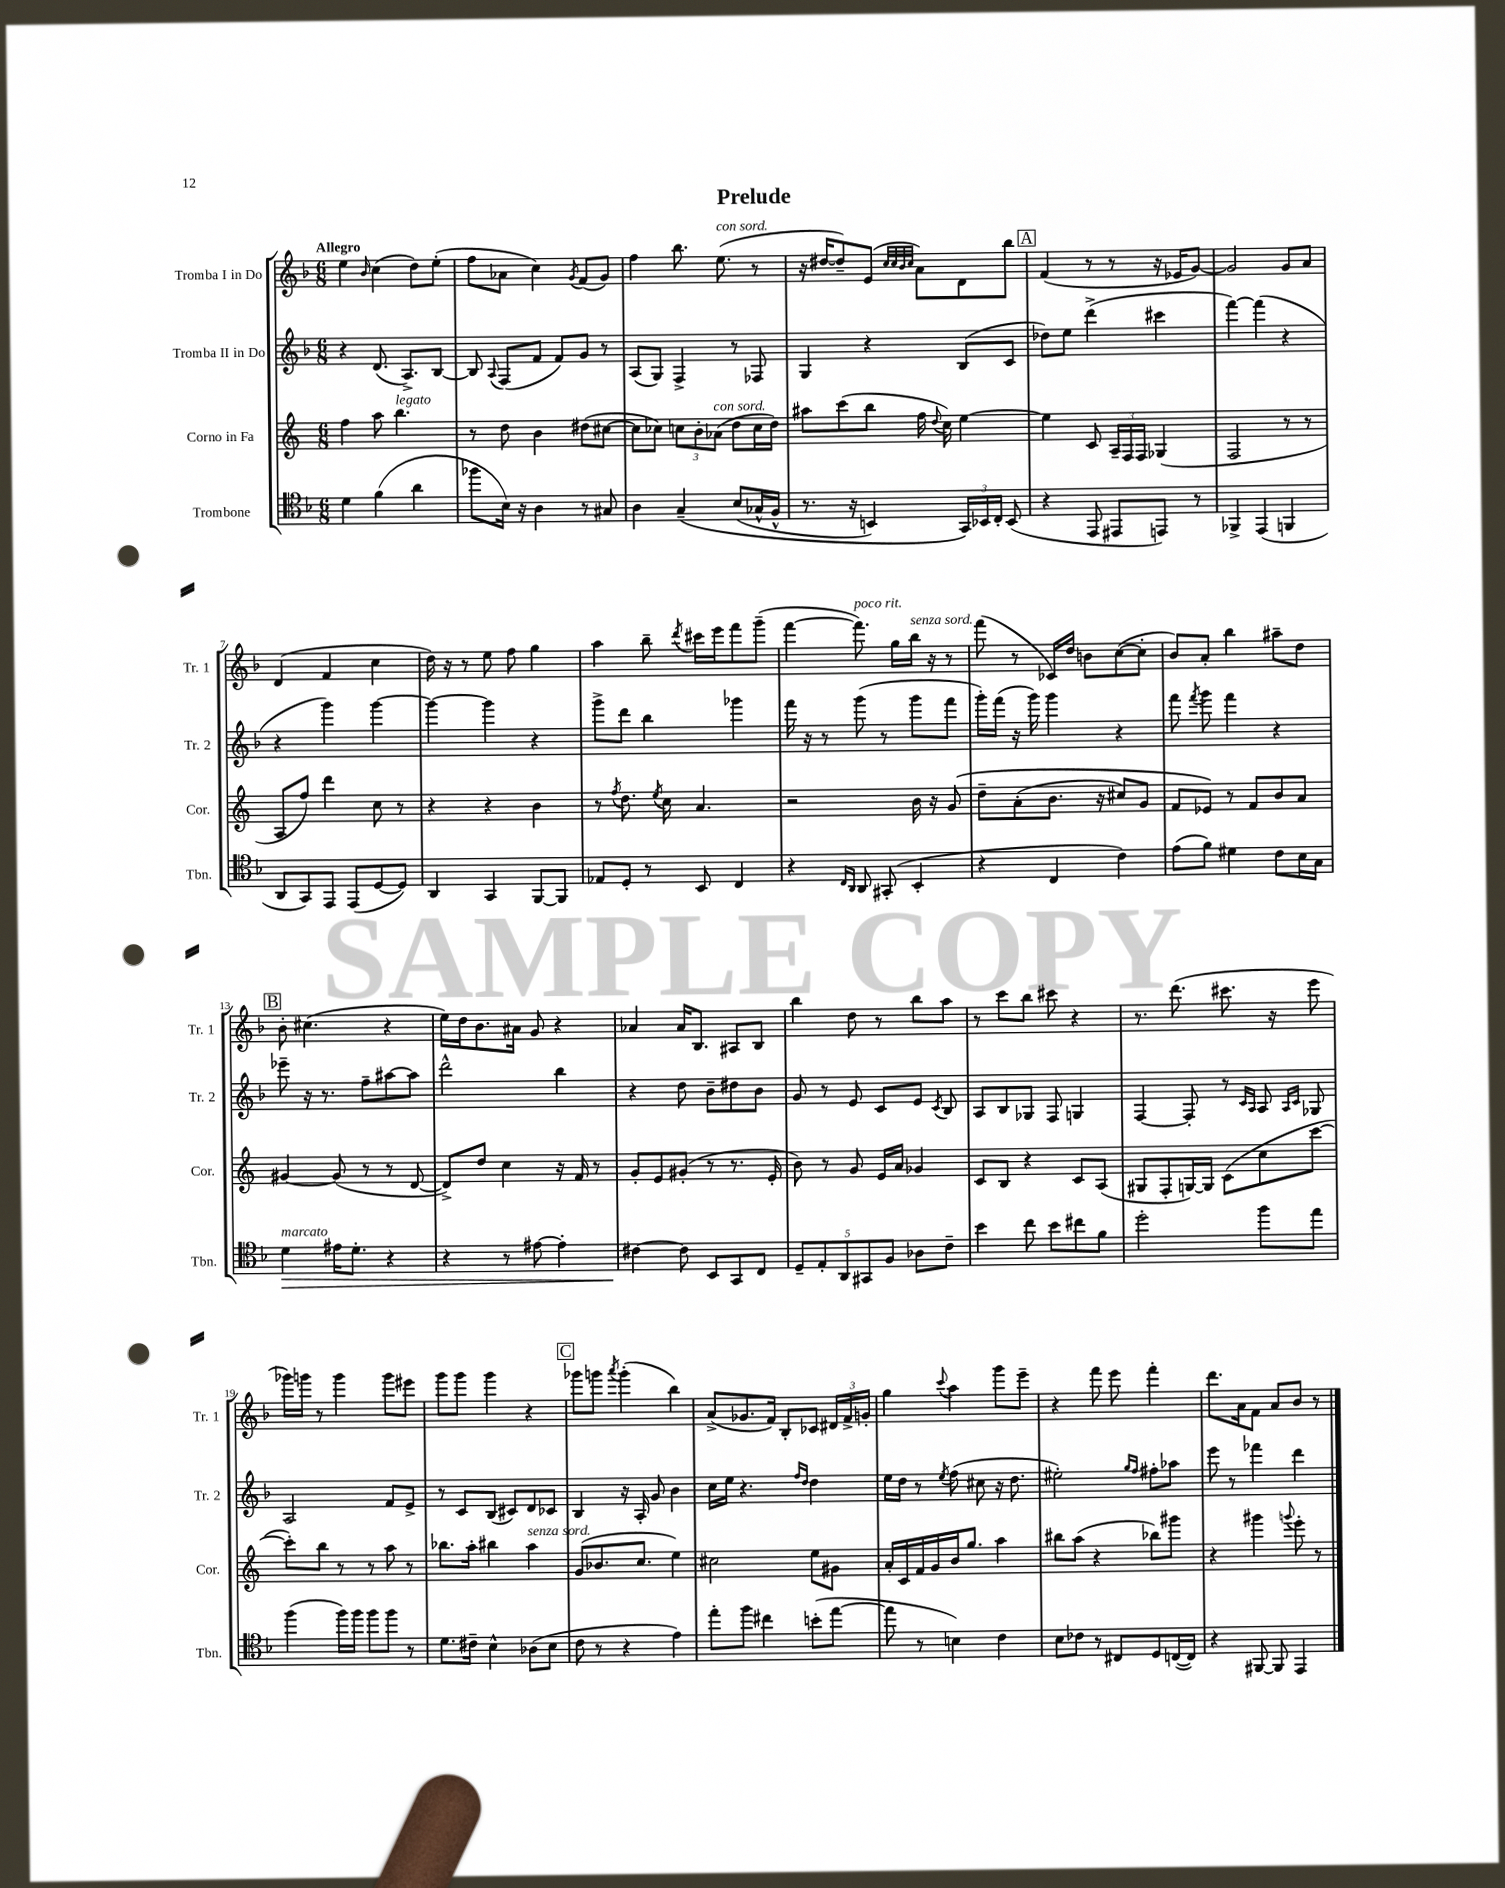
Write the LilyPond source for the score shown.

\header { title = "Prelude" }
<<
\new StaffGroup <<
\new Staff = "s0" \with { instrumentName = "Tromba I in Do" shortInstrumentName = "Tr. 1" } {
    \clef treble \key f \major \numericTimeSignature \time 6/8 \tempo "Allegro"
    \autoBeamOff e''4 \grace { bes'16 } c''4( d''8[) e''8]-.( |
    f''8[ aes'8] c''4) \acciaccatura { g'8 } f'8[( g'8]) |
    f''4 bes''8. e''8.^\markup { \italic "con sord." }( r8 |
    r16 dis''16[~ dis''8--) e'8]( \grace { c''32[ c''32 bes'32 c''32] } a'8[) d'8 bes''8] |
    \mark \markup { \box "A" } f'4( r8 r8 r16 ees'16[ g'8]~) |
    g'2 g'8[ a'8] |
    d'4( f'4 c''4 |
    d''16) r16 r8 e''8 f''8 g''4 |
    a''4 bes''8-- \acciaccatura { d'''8 } cis'''16[ e'''16 f'''8 g'''8]--( |
    f'''4~ f'''8.^\markup { \italic "poco rit." }) g''16[ bes''16]^\markup { \italic "senza sord." } r16 r8 |
    f'''8( r8 ces'16[) d''16] b'8[ c''8~( c''8]-. |
    bes'8[) a'8]-. bes''4 ais''8[-- d''8] |
    \mark \markup { \box "B" } bes'8-. cis''4.( r4 |
    e''16[) d''16 bes'8. ais'16] g'8 r4 |
    aes'4 aes'16[ bes8.] ais8[ bes8] |
    bes''4 d''8 r8 bes''8[ a''8] |
    r8 c'''8[ bes''8] cis'''8 r4 |
    r8. d'''8.( cis'''8. r16 e'''8 |
    ges'''16[) g'''16] r8 g'''4 g'''8[ eis'''8] |
    g'''8[ g'''8] g'''4 r4 |
    \mark \markup { \box "C" } ges'''8[ g'''8] \acciaccatura { a'''8 } g'''4-.( bes''4) |
    a'8[->( ges'8. f'16]) bes8[-. ces'8] \tuplet 3/2 { dis'16[ f'16-> g'16]-. } |
    g''4 \appoggiatura { c'''8 } a''4 g'''8[ e'''8]-- |
    r4 f'''8 e'''8 f'''4-. |
    d'''8.[ a'16 f'8] a'8[ bes'8] r8 \bar "|." |
}
\new Staff = "s1" \with { instrumentName = "Tromba II in Do" shortInstrumentName = "Tr. 2" } {
    \clef treble \key f \major \numericTimeSignature \time 6/8
    \autoBeamOff r4 d'8.( a8.[->) bes8]~ |
    bes8 \appoggiatura { a8 } f8[( f'8] f'8[) g'8] r8 |
    a8[( g8]) f4-> r8 fes8 |
    g4 r4 bes8[( c'8] |
    \mark \markup { \box "A" } des''8[) e''8] d'''4->( cis'''4 |
    f'''4~) f'''4( r4 |
    r4 g'''4) g'''4~ |
    g'''4~ g'''4 r4 |
    g'''8[-> d'''8] bes''4 ges'''4 |
    f'''16 r16 r8 g'''8( r8 g'''8[ f'''8] |
    g'''16[-.) f'''16]( r16 g'''16) g'''4 r4 |
    f'''8 \acciaccatura { f'''8 } g'''8 f'''4 r4 |
    \mark \markup { \box "B" } ees'''8-- r16 r8. f''8[-- ais''8~ ais''8] |
    d'''2-^ bes''4 |
    r4 d''8 bes'8[-- dis''8 bes'8] |
    g'8 r8 e'8 c'8[ e'8] \acciaccatura { c'8 } bes8 |
    a8[ bes8 ges8] f8 g4 |
    f4~ f8-. r8 \grace { c'16[ a16] } a8 \grace { a16[ c'16] } ges8 |
    a2 f'8[ e'8]-> |
    r8 c'8[ bes8]( cis'8[) d'8 ces'8] |
    \mark \markup { \box "C" } bes4 r16 a16-. g'8 bes'4 |
    c''16[ e''16] r4. \grace { f''16[ d''16] } d''4 |
    e''16[ d''16] r8 \acciaccatura { e''8 } f''8( cis''8 r16 d''8. |
    eis''2-.) \grace { g''16[ f''16] } fis''8[-. aes''8] |
    e'''8 r8 fes'''4 d'''4 \bar "|." |
}
\new Staff = "s2" \with { instrumentName = "Corno in Fa" shortInstrumentName = "Cor." } {
    \clef treble \key c \major \numericTimeSignature \time 6/8
    \autoBeamOff f''4 a''8 b''4.^\markup { \italic "legato" } |
    r8 d''8 b'4 dis''8[( cis''8]~ |
    cis''8[ ces''8]) \tuplet 3/2 { c''8[ b'8-. aes'8]^\markup { \italic "con sord." }( } d''8[ c''16 d''16]) |
    ais''8[ c'''8( b''8] f''16 \appoggiatura { d''8 } c''16) e''4~ |
    \mark \markup { \box "A" } e''4 c'8 \tuplet 3/2 { a16[-- f16 f16] } ges4( |
    f2 r8 r8 |
    a8[ f''8]) d'''4 c''8 r8 |
    r4 r4 b'4 |
    r8 \acciaccatura { f''8 } d''8. \acciaccatura { e''8 } c''16 a'4. |
    r2 b'16 r16 g'8\( |
    d''8[-- a'8-.( b'8.] r16 cis''8[) g'8] |
    f'8[ ees'8]\) r8 f'8[ b'8 a'8] |
    \mark \markup { \box "B" } gis'4~ gis'8( r8 r8 d'8~ |
    d'8[->) d''8] c''4 r16 f'16 r8 |
    g'8[-. e'8 gis'8]-.( r8 r8. e'16-. |
    b'8) r8 g'8 e'16[ a'16] ges'4 |
    c'8[ b8] r4 c'8[ a8]( |
    gis8[ f8-. g16~) g16] c'8[( c''8 c'''8]~ |
    c'''8[-.) b''8] r8 r8 a''8 r8 |
    bes''8.[ a''16]-. bis''4 a''4^\markup { \italic "senza sord." } |
    \mark \markup { \box "C" } g'8[( bes'8. c''8.] e''4) |
    cis''2 e''8[ gis'8] |
    a'16[-. c'16 f'16 g'16 b'16 g''8.] a''4 |
    bis''8[ a''8]( r4 bes''8[) gis'''8] |
    r4 gis'''4 \appoggiatura { g'''8 } e'''8-. r8 \bar "|." |
}
\new Staff = "s3" \with { instrumentName = "Trombone" shortInstrumentName = "Tbn." } {
    \clef tenor \key f \major \numericTimeSignature \time 6/8
    \autoBeamOff d'4 f'4( a'4 |
    fes''8[ bes16]) r16 a4 r8 gis8 |
    a4 g4--\( bes8[( ges16-^ f16]-^ |
    r8. r16 b,4) \tuplet 3/2 { g,16[\) bes,16 c16]-. } bes,8( |
    \mark \markup { \box "A" } r4 e,8 eis,8[ e,8]) r8 |
    fes,4-> e,4( f,4 |
    a,8[ g,8) e,8] e,8[( d8~ d8]) |
    a,4 g,4 f,8[~ f,8] |
    ees8[ d8]-. r8 bes,8 c4 |
    r4 \grace { c16[ a,16] } a,8 gis,8-.( bes,4-. |
    r4 c4 c'4) |
    e'8[( f'8]) dis'4 c'8[ bes16 g16] |
    \mark \markup { \box "B" } d'4\>^\markup { \italic "marcato" } eis'16[ d'8.]-. r4 |
    r4 r8 eis'8~ eis'4-. |
    cis'4~\! cis'8 bes,8[ g,8 c8] |
    \tuplet 5/4 { d8[-- e8-. a,8 gis,8 f8] } aes8[ c'8]-- |
    bes'4 c''8 bes'8[ cis''8 f'8] |
    d''2-. f''8[ e''8] |
    f''4( f''16[) f''16] f''8[ f''8] r8 |
    d'8.[ cis'16]-- bes4-^ aes8[( bes8] |
    \mark \markup { \box "C" } c'8 r8 r4 e'4) |
    e''8[-. f''8] cis''4 b'8[-.( e''8]~ |
    e''8 r8 b4) c'4 |
    bes8[ ces'8] r8 cis8[ d8 c16~( c16]) |
    r4 fis,8~ fis,8 e,4 \bar "|." |
}
>>
>>
